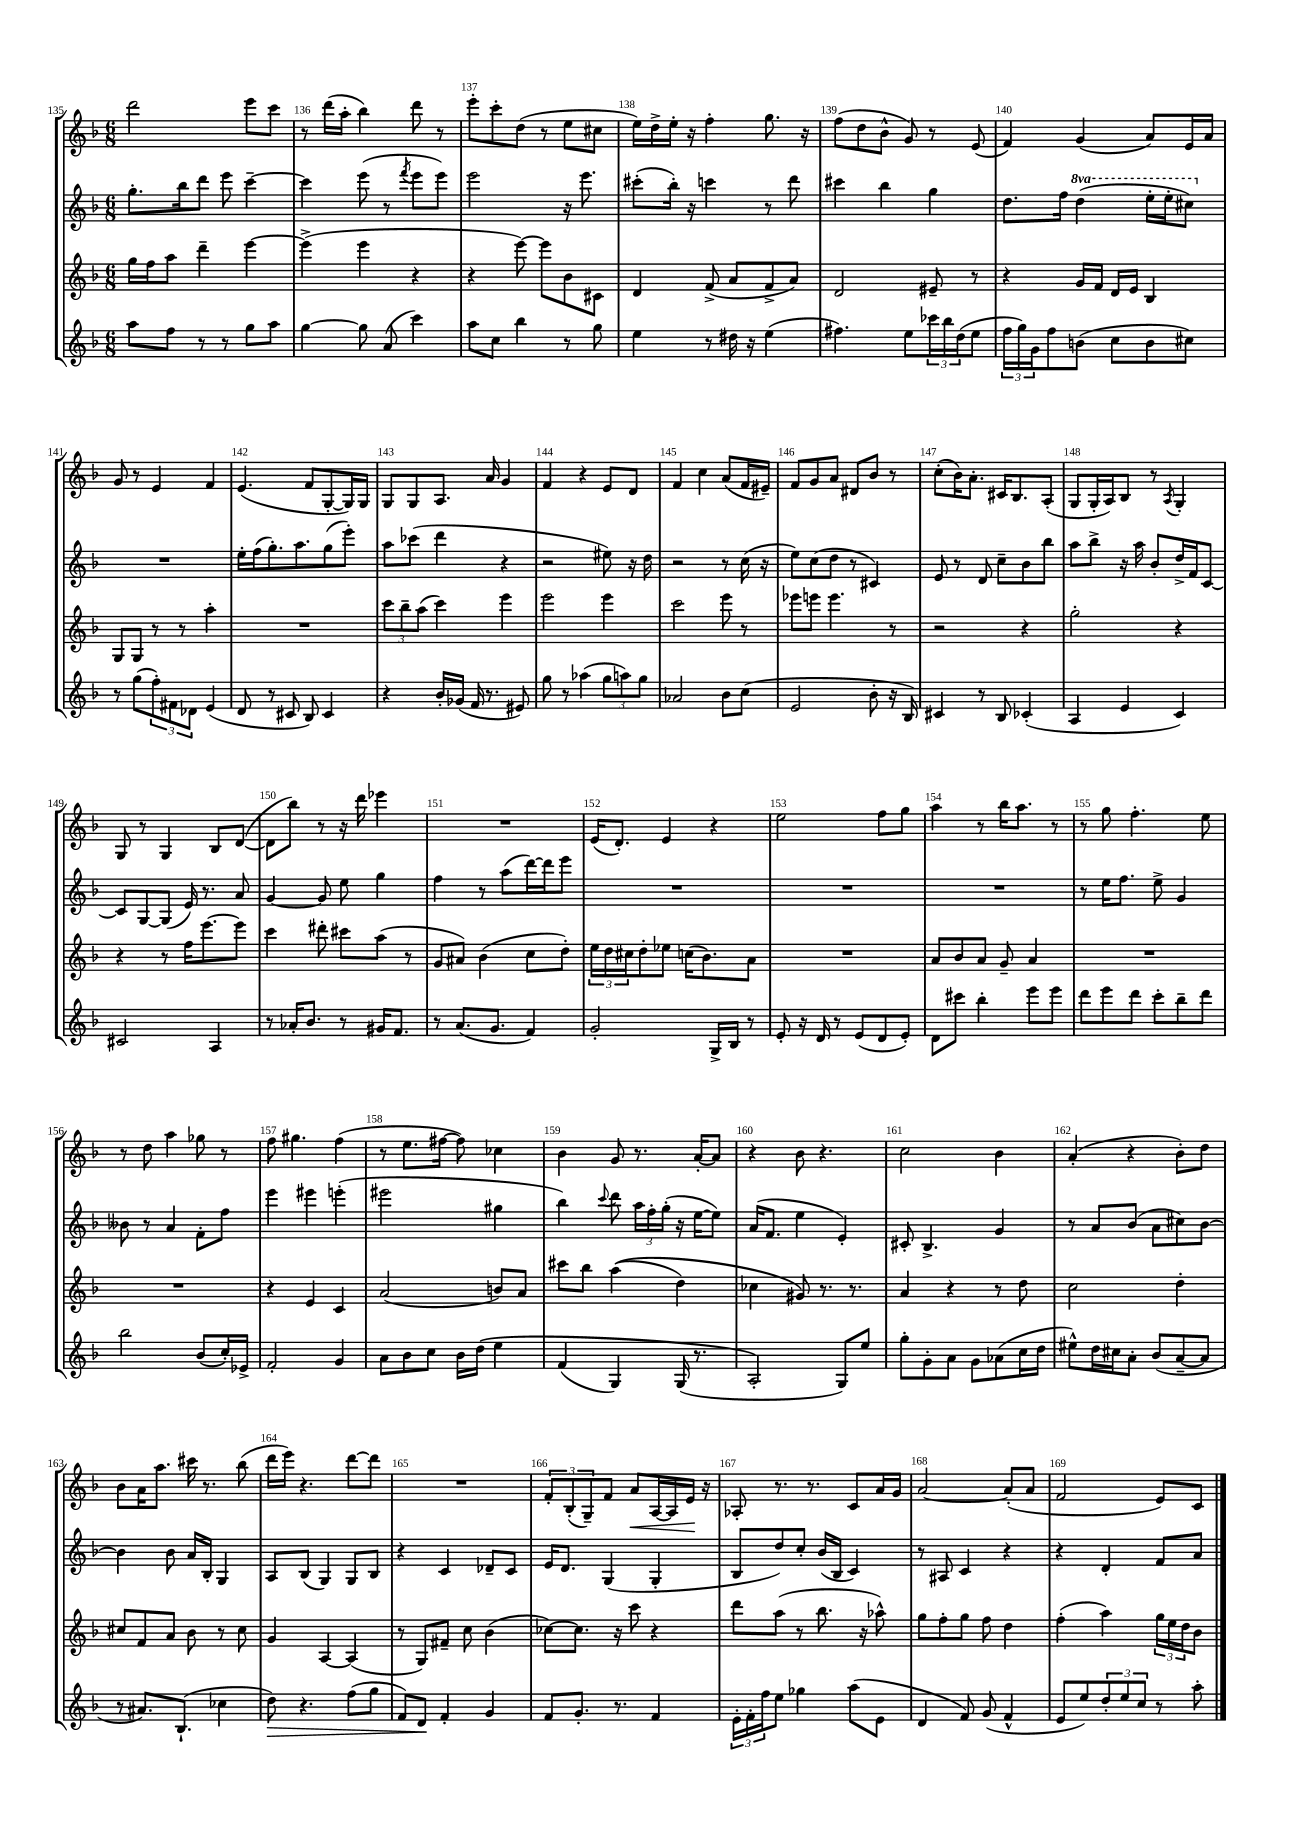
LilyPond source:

<<
\new StaffGroup <<
\new Staff = "s0" {
    \clef treble \key f \major \numericTimeSignature \time 6/8
    d'''2 e'''8 c'''8 |
    r8 d'''16( a''16-. bes''4) d'''8 r8 |
    e'''8-. c'''8-. d''8( r8 e''8 cis''8 |
    e''16) d''16-> e''16-. r16 f''4-. g''8. r16 |
    f''8( d''8 bes'8-^ g'8) r8 e'8( |
    f'4) g'4( a'8) e'16 a'16 |
    g'8 r8 e'4 f'4 |
    e'4.( f'8 g8~-. g16) g16 |
    g8 g8 a8. a'16 g'4 |
    f'4 r4 e'8 d'8 |
    f'4 c''4 a'8( f'16 eis'16--) |
    f'8 g'8 a'8 dis'8 bes'8 r8 |
    c''8-.( bes'16) a'8.-. cis'16 bes8. a8-.( |
    g8 g16-. a16) bes8 r8 \acciaccatura { a8 } g4-. |
    g8 r8 g4 bes8 d'8~( |
    d'8 bes''8) r8 r16 d'''16 ees'''4 |
    R2. |
    e'16( d'8.-.) e'4 r4 |
    e''2 f''8 g''8 |
    a''4 r8 bes''16 a''8. r8 |
    r8 g''8 f''4.-. e''8 |
    r8 d''8 a''4 ges''8 r8 |
    f''8 gis''4. f''4( |
    r8 e''8. fis''16~ fis''8) ces''4 |
    bes'4 g'8 r8. a'16~-. a'8 |
    r4 bes'8 r4. |
    c''2 bes'4 |
    a'4-.( r4 bes'8-.) d''8 |
    bes'8 a'16 a''8. cis'''16 r8. bes''8( |
    d'''16 e'''16) r4. d'''8~ d'''8 |
    R2. |
    \tuplet 3/2 { f'8-. bes8-.( g8--) } f'8 a'8\< a16~ a16 e'16\! r16 |
    aes8-. r8. r8. c'8 a'16 g'16 |
    a'2~ a'8-.( a'8 |
    f'2 e'8) c'8 \bar "|." |
}
\new Staff = "s1" {
    \clef treble \key f \major \numericTimeSignature \time 6/8 \set Staff.ottavationMarkups = #ottavation-simple-ordinals
    g''8.-. bes''16 d'''8 e'''8 c'''4~-- |
    c'''4 e'''8( r8 \acciaccatura { f'''8 } e'''8 e'''8) |
    e'''2 r16 e'''8. |
    cis'''8-.( bes''16-.) r16 c'''4 r8 d'''8 |
    cis'''4 bes''4 g''4 |
    d''8. f''16 \ottava #1 d'''4( e'''16-. e'''16-. cis'''8) \ottava #0 |
    R2. |
    e''16-. f''16( g''8.-.) a''8. g''8( e'''8-.) |
    a''8 ces'''8( d'''4 r4 |
    r2 eis''8) r16 d''16 |
    r2 r8 c''16( r16 |
    e''8) c''8( d''8 r8 cis'4) |
    e'8 r8 d'8 c''8-- bes'8 bes''8 |
    a''8 bes''8-> r16 a''16 bes'8-. d''16-> f'16 c'8~ |
    c'8 g8~ g8( e'16) r8. a'8 |
    g'4~ g'8 e''8 g''4 |
    f''4 r8 a''8( d'''16~) d'''16 e'''8 |
    R2. |
    R2. |
    R2. |
    r8 e''16 f''8. e''8-> g'4 |
    beses'8 r8 a'4 f'8-. f''8 |
    e'''4 eis'''4 e'''4-.( |
    eis'''2 gis''4 |
    bes''4) \appoggiatura { c'''8 } d'''8 \tuplet 3/2 { a''16 f''16-. g''16-.( } r16 e''16~ e''8) |
    a'16( f'8. e''4 e'4-.) |
    cis'8-. bes4.-> g'4 |
    r8 a'8 bes'8( a'8 cis''8) bes'8~ |
    bes'4 bes'8 a'16 bes16-. g4 |
    a8 bes8( g4) g8 bes8 |
    r4 c'4 des'8-- c'8 |
    e'16 d'8. g4( g4-. |
    bes8 d''8) c''8-. bes'16( bes16 c'4) |
    r8 ais8 c'4 r4 |
    r4 d'4-. f'8 a'8 \bar "|." |
}
\new Staff = "s2" {
    \clef treble \key f \major \numericTimeSignature \time 6/8
    g''16 f''16 a''8 d'''4-- e'''4~ |
    e'''4->( e'''4 r4 |
    r4 e'''8~) e'''8 bes'8 cis'8 |
    d'4 f'8->( a'8 f'8-> a'8) |
    d'2 eis'8-- r8 |
    r4 g'16 f'16 d'16 e'16 bes4 |
    g8 g8 r8 r8 a''4-. |
    R2. |
    \tuplet 3/2 { c'''8 bes''8-- a''8( } c'''4) e'''4 |
    e'''2 e'''4 |
    c'''2 e'''8 r8 |
    ees'''8 e'''8 e'''4. r8 |
    r2 r4 |
    g''2-. r4 |
    r4 r8 f''16 e'''8.~ e'''8 |
    c'''4 dis'''8-. cis'''8 a''8( r8 |
    g'8 ais'8) bes'4( c''8 d''8-.) |
    \tuplet 3/2 { e''16 d''16 cis''16 } d''8-. ees''8 c''16( bes'8.) a'8 |
    R2. |
    a'8 bes'8 a'8 g'8-- a'4 |
    R2. |
    R2. |
    r4 e'4 c'4 |
    a'2( b'8) a'8 |
    cis'''8 bes''8 a''4(\( d''4) |
    ces''4 gis'8\) r8. r8. |
    a'4 r4 r8 d''8 |
    c''2 d''4-. |
    cis''8 f'8 a'8 bes'8 r8 cis''8 |
    g'4 a4~ a4( |
    r8 g8) fis'8-- c''8 bes'4( |
    ces''8~) ces''8. r16 c'''8 r4 |
    d'''8 a''8( r8 bes''8. r16 aes''8-^) |
    g''8 f''8-. g''8 f''8 d''4 |
    f''4-.( a''4) \tuplet 3/2 { g''16 e''16 d''16 } bes'8 \bar "|." |
}
\new Staff = "s3" {
    \clef treble \key f \major \numericTimeSignature \time 6/8
    a''8 f''8 r8 r8 g''8 a''8 |
    g''4~ g''8 a'8( c'''4) |
    a''8 c''8 bes''4 r8 g''8 |
    e''4 r8 dis''16 r16 e''4( |
    fis''4.) e''8 \tuplet 3/2 { ces'''16 bes''16 d''16( } e''8 |
    \tuplet 3/2 { f''16 g''16) g'16 } f''8 b'8( c''8 b'8 cis''8) |
    r8 g''8( \tuplet 3/2 { f''8-.) fis'8 des'8 } e'4( |
    d'8 r8 cis'8 bes8) cis'4 |
    r4 bes'16-. ges'16( f'16 r8. eis'8) |
    g''8 r8 aes''4( \tuplet 3/2 { g''8 a''8) g''8 } |
    aes'2 bes'8 c''8( |
    e'2 bes'8-. r16 bes16) |
    cis'4 r8 bes8 ces'4-.( |
    a4 e'4 c'4) |
    cis'2 a4 |
    r8 aes'16-. bes'8. r8 gis'16 f'8. |
    r8 a'8.( g'8. f'4) |
    g'2-. g16-> bes16 r8 |
    e'8-. r16 d'16 r8 e'8( d'8 e'8-.) |
    d'8 cis'''8 bes''4-. e'''8 e'''8 |
    d'''8 e'''8 d'''8 c'''8-. bes''8-- d'''8 |
    bes''2 bes'8( c''16-.) ees'16-> |
    f'2-. g'4 |
    a'8 bes'8 c''8 bes'16 d''16\( e''4 |
    f'4( g4) g16( r8. |
    a2-.\) g8) e''8 |
    g''8-. g'8-. a'8 g'8 aes'8( c''16 d''16 |
    eis''8-^) d''16 cis''16 a'8-. bes'8( a'8~-- a'8 |
    r8 ais'8.) bes8.-!( ces''4 |
    d''8\>) r4. f''8( g''8 |
    f'8) d'8\! f'4-. g'4 |
    f'8 g'8.-. r8. f'4 |
    \tuplet 3/2 { e'16-. f'16-. f''16 } e''8 ges''4 a''8( e'8 |
    d'4 f'8) g'8( f'4-^ |
    e'8 e''8) \tuplet 3/2 { d''8-. e''8 c''8 } r8 a''8-. \bar "|." |
}
>>
>>
\layout { \context { \Score currentBarNumber = #135 \override BarNumber.break-visibility = ##(#f #t #t) barNumberVisibility = #all-bar-numbers-visible } }
